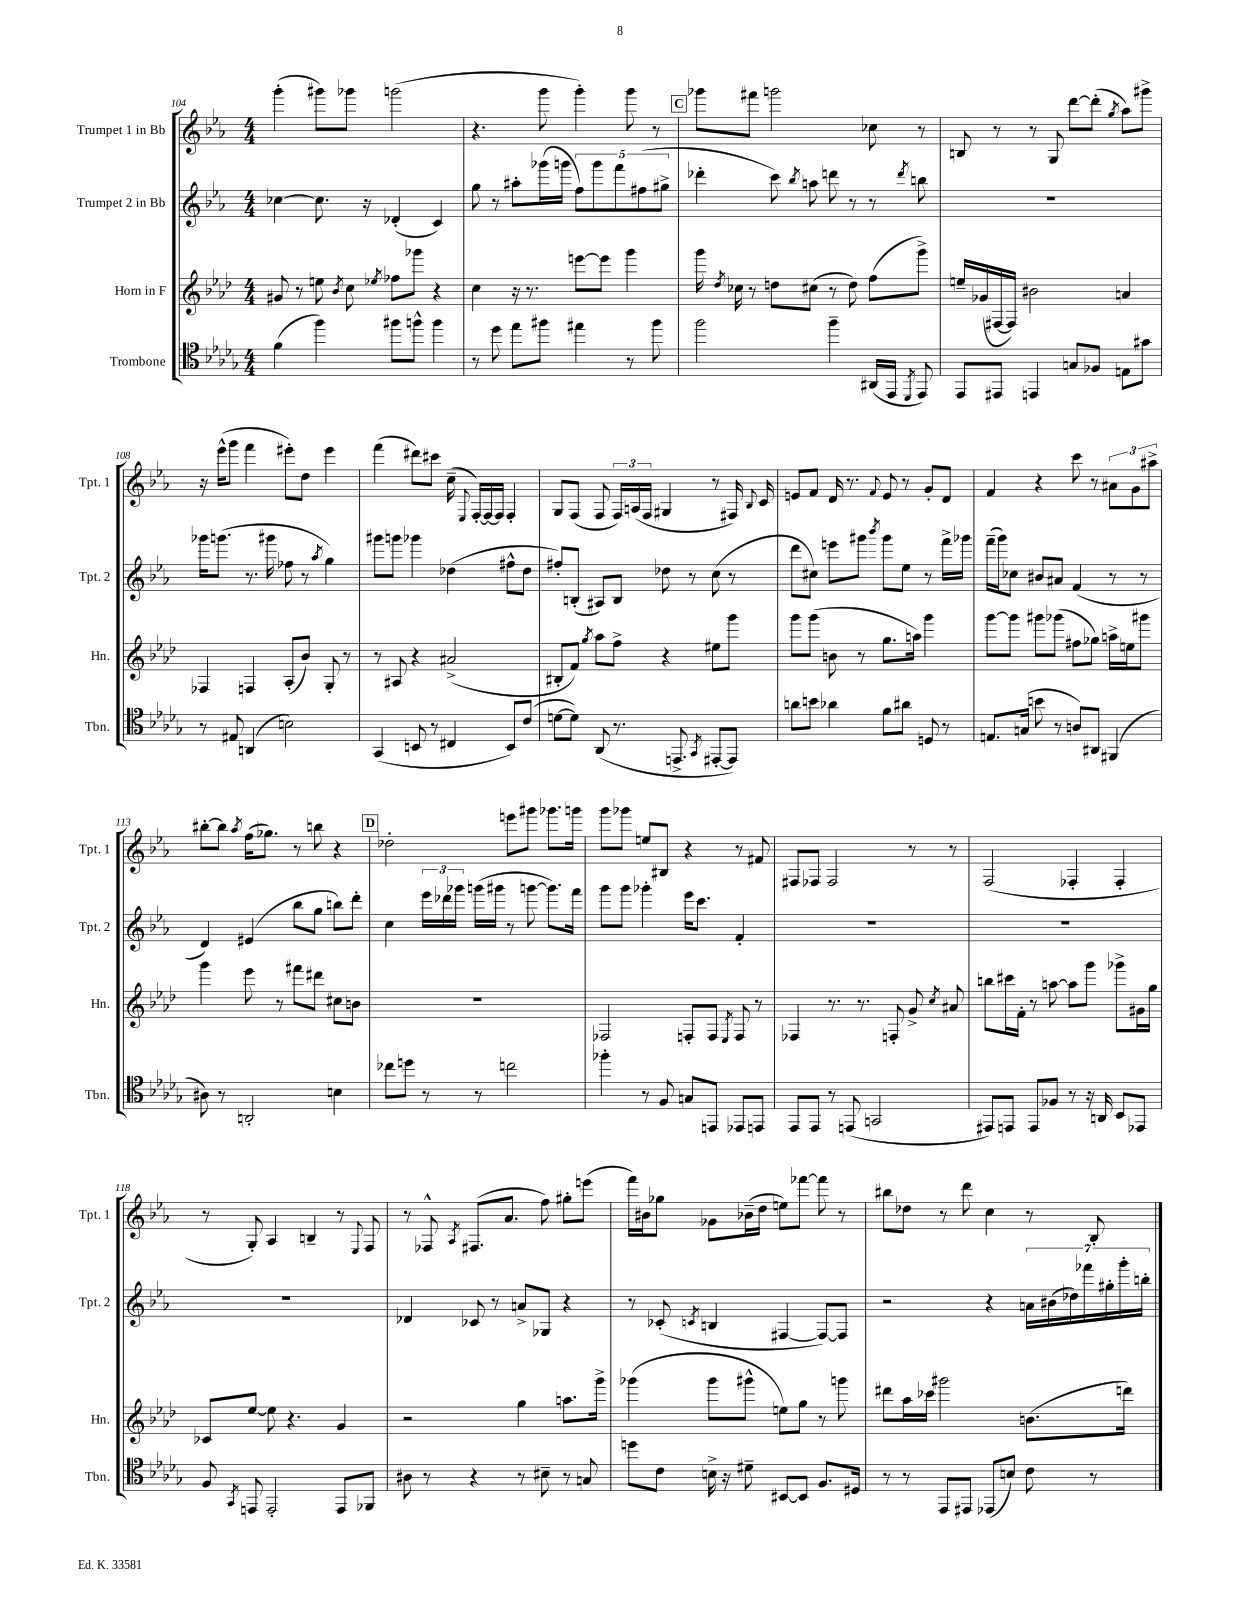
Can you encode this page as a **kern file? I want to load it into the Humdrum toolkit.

**kern	**kern	**kern	**kern
*part4	*part3	*part2	*part1
*staff4	*staff3	*staff2	*staff1
*I"Trombone	*I"Horn in F	*I"Trumpet 2 in Bb	*I"Trumpet 1 in Bb
*I'Tbn.	*I'Hn.	*I'Tpt. 2	*I'Tpt. 1
*clefC4	*clefG2	*clefG2	*clefG2
*k[b-e-a-d-g-]	*k[b-e-a-d-]	*k[b-e-a-]	*k[b-e-a-]
*M4/4	*M4/4	*M4/4	*M4/4
=104	=104	=104	=104
(4f\	8g#X/	[4cc-X\	(4ggg'\
.	8r	.	.
4ff\)	8een\	8.cc-\]	8ggg#X\L)
.	8qb-/	.	.
.	8cc\	.	8ggg-X\J
.	.	16r	.
.	8qee-X/	.	.
8ff#X\L	8ff-X\L	(4d-X'/	(2gggn\
8ffn^^\J	8ggg-X\J	.	.
4ff\	4r	4c/)	.
=105	=105	=105	=105
8r	4cc\	8gg\	4.r
8dd-\	.	8r	.
8ee-\L	16r	8aa#X'\L	.
.	8.r	.	.
8ff#X\J	.	(16ggg-X\L	8ggg\
.	.	16gggn\JJ	.
4ee#X\	[8eeen\L	10ff\L)	4ggg'\)
.	.	10ggg\	.
.	8eee\J]	.	.
.	.	10fff\	.
8r	4ggg\	.	8ggg\
.	.	(10ff#X\	.
8ff#\	.	.	8r
.	.	10gg#X^\J	.
!!LO:REH:place=s1:t=C
=106	=106	=106	=106
2ff\	16ggg\	4ddd-X'\	8ggg-X\L
.	8qdd-/	.	.
.	16cc-X\	.	.
.	8r	.	8fff#X\J
.	8ddn\L	8ccc\)	2gggn\
.	.	8qbb-/	.
.	(8cc#X\J	8aan\	.
4ff~\	8r	8dddn\	.
.	8dd\)	8r	.
(16AA#X/LL	(8ff\L	8r	8cc-X\
16EE-/JJ	.	.	.
8qDD-/	.	8qddd/	.
8EE-/)	8ggg^\J)	8bbn\	8r
=107	=107	=107	=107
8EE-/L	16een~/LL	1r	8Bn/
.	(16g-X/	.	.
8EE#X/J	[16F#X/	.	8r
.	16F#/JJ])	.	.
4EEn/	2b#X\	.	8r
.	.	.	8G/
8Gn/L	.	.	[8ddd\L
8F-X/J	.	.	(8ddd'\J]
.	.	.	8qgg/
8En\L	4an/	.	8aa-\L)
8g#X\J	.	.	8ggg#X^\J
!!LO:LB:g=z
=108	=108	=108	=108
8r	4F-X/	16ggg-X\KL	16r
.	.	(8.gggn\J	(16eee-^^\KL
8E#X/	.	.	8ggg\J
(4AAn/	4Fn/	8.r	4fff\
.	.	16ggg#X\	.
2Bn\)	(8A-'/L	8ff-X\	8eee#X'\L)
.	8b-/J)	8r	8dd\J
.	.	8qaa-/	.
.	8G'/	4gg\)	4eee#\
.	8r	.	.
=109	=109	=109	=109
(4GG-/	8r	8ggg#X\L	(4fff\
.	8A#X/	8gggn\J	.
8BBn/	4r	4ggg-X\	8ddd#X\L)
8r	.	.	8ccc#X\J
4C#X/	(2a#X^/	(4dd-X\	(16cc~\
.	.	.	8qqE-/
.	.	.	[16F'/LL)
.	.	.	16F/_
.	.	.	16F/JJ]
8BB/L)	.	8ff#X^^\L	4F'/
(8c/J	.	8dd-\J	.
=110	=110	=110	=110
[8dn\L	8B#X'/L	8ff#X'/L)	8G/L
8d\J])	8f/J)	(8Bn'/J	(8F/J
.	8qgg/	.	.
(8AA-/	8aa-\L	8A#X/L)	8F/
8.r	8ff^\J	8B/J	24F/LL)
.	.	.	(24An/
.	.	.	24F/JJ
.	4r	8dd-X\	4G#X/
8.EEn^/	.	.	.
.	.	8r	.
8qGG-/	.	.	.
[8EE#X'/L	8ee#X\L	(8cc\	8r
8EE#/J])	8ggg\J	8r	16F#X/)
.	.	.	8qqB-/
.	.	.	16c/
=111	=111	=111	=111
8an\L	8ggg\L	8ddd\L	8en/L
8bn\J	(8ggg\J	8cc#X\J)	8f/J
4a-X\	8bn\	8eeen\L	16d/
.	.	.	8.r
.	8r	8ggg#X\J	.
.	.	8qbbb-/	8qqf/
8f\L	8.gg\L	8ggg#\L	8e/
8a#X\J	.	8ee-\J	8r
.	16aan\Jk)	.	.
8Dn/	4ggg\	8r	8g'/L
8r	.	16fff^\LL	8d/J
.	.	16ggg-X\JJ	.
=112	=112	=112	=112
8.En/L	[8ggg\L	(16fff~\LL	4f/
.	.	16ggg\J)	.
.	8ggg\J]	8cc-X\J	.
(16Gn/Jk	.	.	.
8bn\	8ggg#X\L	8b#X/L	4r
8r	(8ggg-X\J	8a#X/J	.
8An/L)	8ff#X\L	(4f/	8ccc\
8AA#X/J	8gg-X\J)	.	8r
(4FF#X/	16aan^\LL	8r	12a#X\L
.	16een\J	.	.
.	.	.	12g\
.	8ggg#X\J	8r	.
.	.	.	12aa#X^\J
!!LO:LB:g=z
=113	=113	=113	=113
8A#X\)	4ggg\	4d/)	[8bb#X'\L
8r	.	.	8bb#\J]
.	.	.	8qaa-/
2AAn'/	8eee-\	(4e#X/	(16ff\KL
.	.	.	8.gg-X\J)
.	8r	.	.
.	8fff#X\L	8bb-\L	8r
.	8ddd#X\J	8gg\J	8bbn\
4Bn\	8cc#X\L	8bbn\L)	4r
.	8bn\J	8ddd'\J	.
!!LO:REH:place=s1:t=D
=114	=114	=114	=114
8cc-X\L	1r	4cc\	2dd-X'\
8ddn\J	.	.	.
8r	.	24eee-\LL	.
.	.	24ddd-X\	.
.	.	24ggg-X\JJ	.
8r	.	(16gggn\LL	.
.	.	16ggg#X\JJ	.
2ccn\	.	8r	8eeen\L
.	.	[8gggn\	8ggg#X\J
.	.	8.ggg\L])	8.ggg-X\L
.	.	16fff\Jk	16gggn\Jk
=115	=115	=115	=115
4ff-X'\	2F-X/	8ggg\L	8ggg\L
.	.	8ggg\J	8ggg-X\J
8r	.	4ggg-X'\	8een/L
8F/	.	.	8B#X/J
8Gn/L	8Fn'/L	16eee-\KL	4r
.	.	8.ccc\J	.
8EEn/J	8F/J	.	.
.	8qE-/	.	.
8EE-X/L	8F/	4f'/	8r
8EEn/J	8r	.	8f#X/
=116	=116	=116	=116
8EE-/L	4F-X/	1r	8F#X/L
8EE-/J	.	.	8F-X/J
8r	8.r	.	2F-/
(8EEn/	.	.	.
.	8.r	.	.
2GGn/	.	.	.
.	8Fn'/	.	.
.	8g^/	.	8r
.	8qcc/	.	.
.	8a#X/	.	8r
=117	=117	=117	=117
8EE#X/L)	8bbn\L	1r	(2F/
8EEn/J	16ccc#X\L	.	.
.	16f'\JJ	.	.
8EE/L	8r	.	.
8F-X/J	[8aan\	.	.
8r	8aa\L]	.	4F-X'/
16r	8ggg\J	.	.
16AAn/	.	.	.
8BB-/L	8ggg-X^\L	.	4F-'/
8EE-X/J	16g#X\L	.	.
.	16gg\JJ	.	.
!!LO:LB:g=z
=118	=118	=118	=118
8F/	8c-X/L	1r	8r
8qGG-/	.	.	.
8EEn/	[8ee-/J	.	8G'/)
2EE'/	8ee-\]	.	4A-/
.	4.r	.	.
.	.	.	4Bn~/
8EE/L	4g/	.	8r
.	.	.	8qqE-/
8FF-X/J	.	.	8F/
=119	=119	=119	=119
8A#X\	2r	4d-X/	8r
8r	.	.	8F-X^^/
.	.	.	8qA-/
4r	.	8c-X/	(8.F#X/L
.	.	8r	.
.	.	.	8.a-/J
8r	4gg\	8an^/L	.
8B#X~\	.	8G-X/J	8ff\)
8r	8.aan\L	4r	8gg#X'\L
8Gn/	.	.	(8eeen\J
.	16ggg^\Jk	.	.
=120	=120	=120	=120
8ddn\L	(4ggg-X\	8r	16fff\LL)
.	.	.	16b#X\J
8c\J	.	(8c-X'/	8gg-X\J
.	.	8qcn/	.
16Bn^\	8ggg-\L	4Bn/	8g-X\L
16r	.	.	.
8d#X~\	8ggg#X^^\J	.	(16b-X~\L
.	.	.	16dd\JJ
[8BB#X/L	8een\L)	[4F#X/	8een\L)
8BB#/J]	8gg\J	.	[8fff-X\J
8.F/L	8r	8F#/L_)	8fff-\]
.	8gggn\	8F#/J]	8r
16D#X/Jk	.	.	.
=121	=121	=121	=121
8r	8ddd#X\L	2r	8bb#X\L
8r	16aa-\L	.	8dd-X\J
.	16ccc-X\JJ	.	.
8EE-/L	2ggg#X\	.	8r
8EE#X/J	.	.	8ddd\
(8EE-X/L	.	4r	4cc\
8Bn/J)	.	.	.
8c\	(8.bn\L	28an\LL	8r
.	.	(28b#X\	.
.	.	28dd-X\)	.
.	.	28fff-X\	.
8r	.	.	8B-'/
.	.	28gg#X'\	.
.	.	28ggg'\	.
.	16dddn\Jk)	.	.
.	.	28bbn'\JJ	.
==	==	==	==
*-	*-	*-	*-
